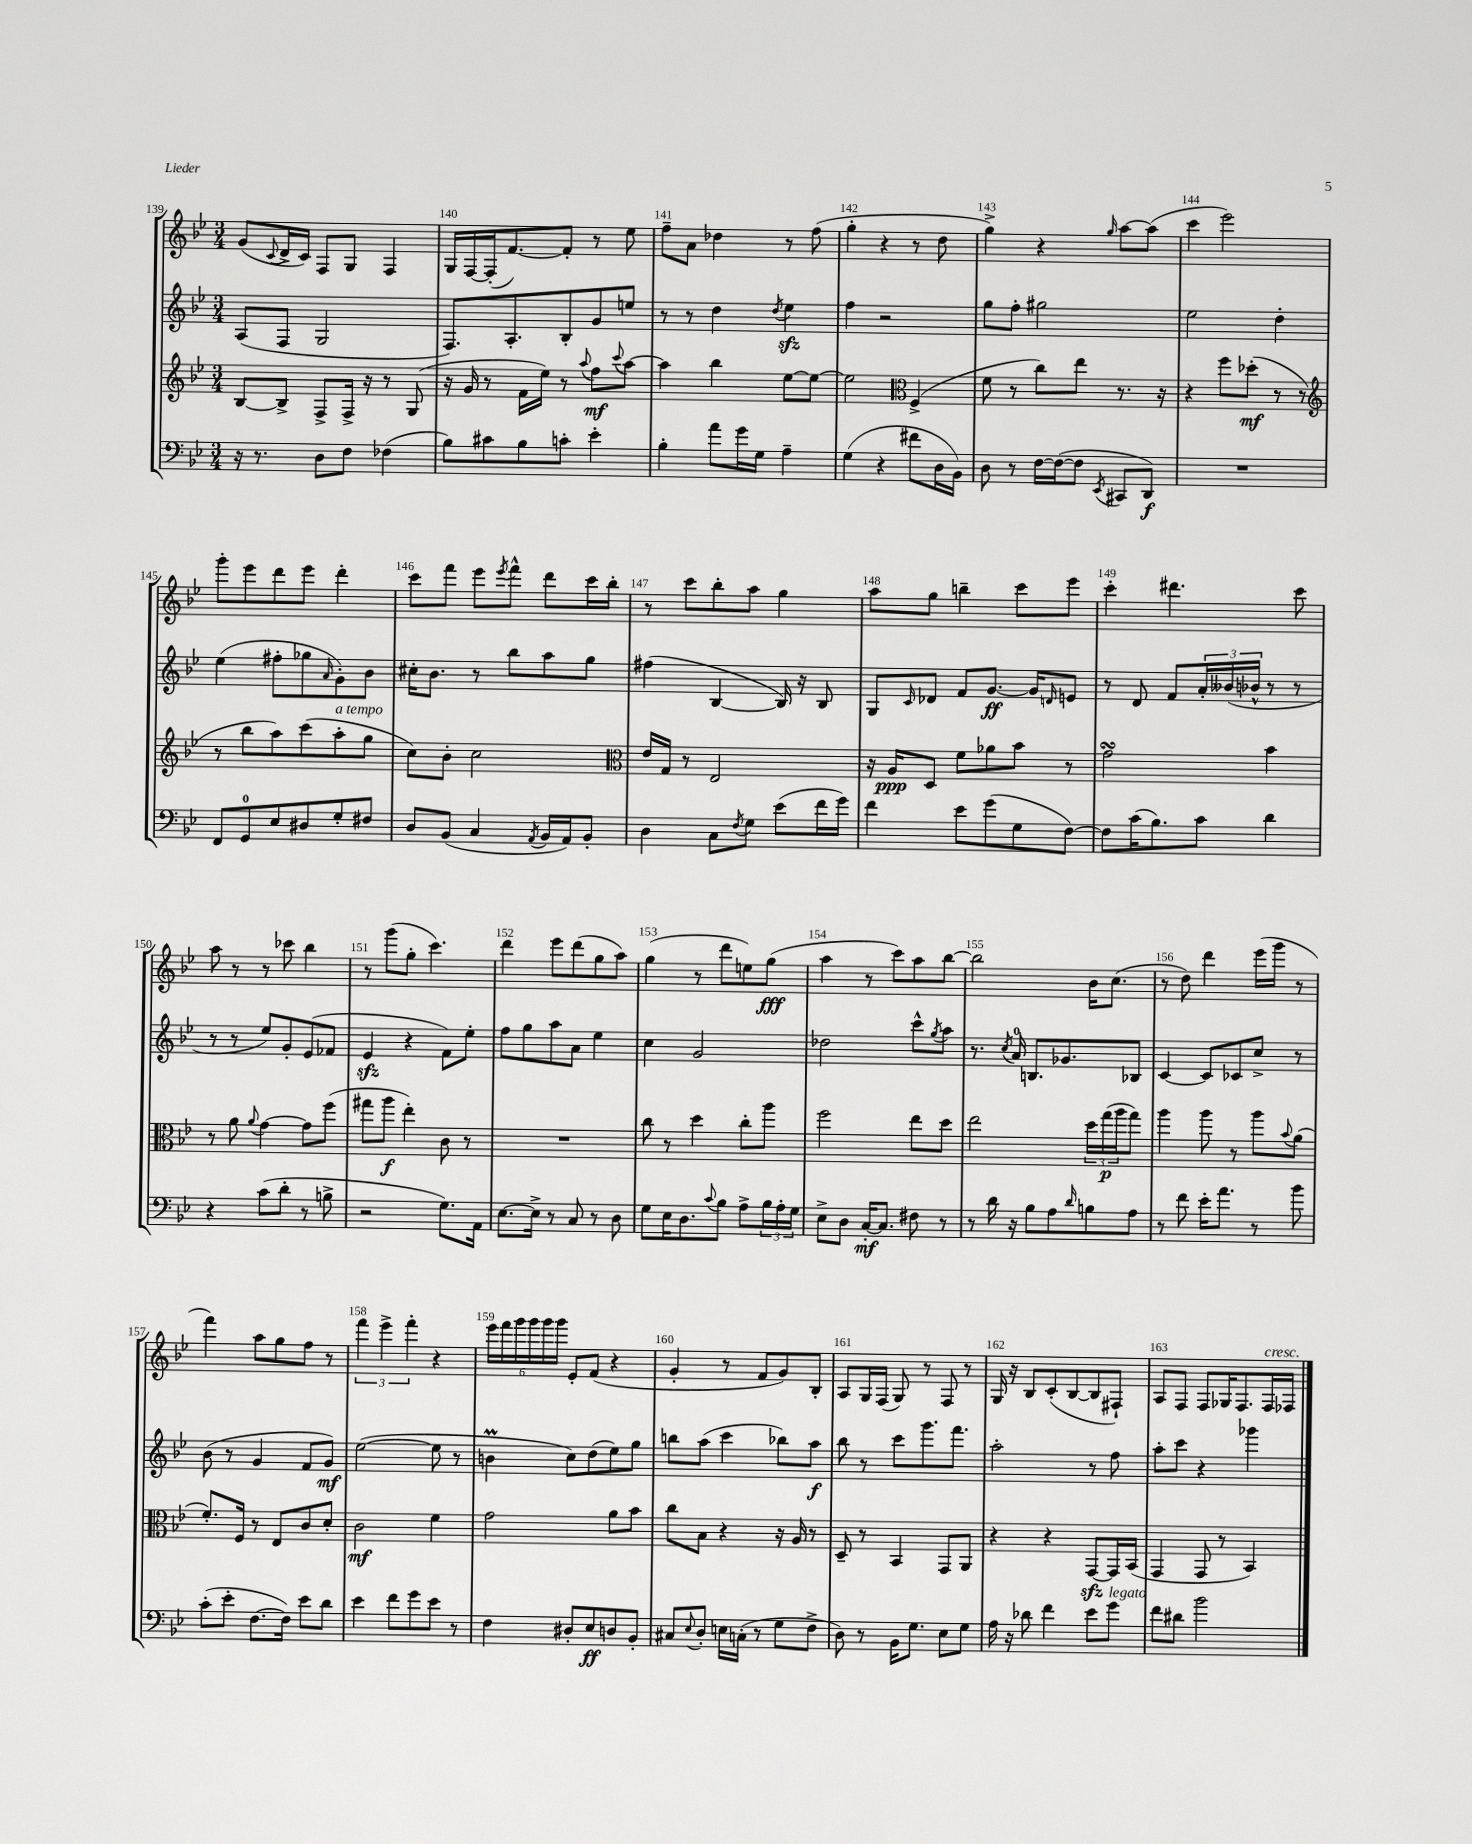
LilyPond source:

<<
\new StaffGroup <<
\new Staff = "s0" {
    \clef treble \key bes \major \numericTimeSignature \time 3/4
    g'8( \appoggiatura { c'8 } d'16-> c'16) f8 g8 f4 |
    g16 f16~ f16-.( f'8.~) f'8-. r8 ees''8 |
    f''8-- a'8 des''4 r8 f''8( |
    g''4-. r4 r8 d''8 |
    g''4->) r4 \grace { g''16 } a''8~ a''8( |
    c'''4 ees'''2) |
    g'''8-. ees'''8 d'''8 ees'''8 d'''4-. |
    c'''8 f'''8 ees'''8 \acciaccatura { ees'''8 } f'''8-^ d'''8 c'''16 bes''16-. |
    r8 c'''8 bes''8-. a''8 g''4 |
    a''8 g''8 b''4-- c'''8 ees'''8 |
    c'''4-. dis'''4. c'''8 |
    a''8 r8 r8 ces'''8 bes''4 |
    r8 g'''8( g''8-. c'''4.) |
    d'''4 ees'''8 d'''8( g''8 a''8) |
    g''4( r8 d'''8 e''8) g''8\fff( |
    a''4 r8 c'''8) a''8 bes''8~ |
    bes''2 bes'16 c''8.( |
    r8 d''8) d'''4 ees'''16( g'''16 r8 |
    f'''4) a''8 g''8 f''8 r8 |
    \tuplet 3/2 { f'''4 ees'''4-> f'''4-. } r4 |
    \tuplet 6/4 { ees'''16 f'''16 g'''16 g'''16 g'''16 g'''16 } ees'8-. f'8( r4 |
    g'4-. r8 f'8 g'8) bes8-. |
    a8 g16 f16( g8) r8 f8 r8 |
    g16 r16 bes8 c'8-.( bes8~ bes8 fis8-!) |
    a8 f8 f8 ges16 f8. f16^\markup { \italic "cresc." } fes16 \bar "|." |
}
\new Staff = "s1" {
    \clef treble \key bes \major \numericTimeSignature \time 3/4
    a8( f8 g2 |
    f8.) a8.-. bes8-. g'8 e''8 |
    r8 r8 d''4 \acciaccatura { d''8 } ees''4\sfz |
    f''4 r2 |
    g''8 f''8-. gis''2 |
    ees''2 d''4-. |
    ees''4( fis''8-. ges''8 \grace { a'16 } g'8-.) bes'8 |
    cis''16-. bes'8. r8 bes''8 a''8 g''8 |
    fis''4( bes4~ bes16) r16 bes8 |
    g8 \grace { c'16 } des'8 f'8 g'8.~\ff g'16 \grace { d'16 } e'8 |
    r8 d'8 f'8 \tuplet 3/2 { a'16-. beses'16( bes'16-^ } r8 r8 |
    r8 r8 ees''8) g'8-. ees'8( fes'8 |
    ees'4\sfz r4 f'8) ees''8-. |
    f''8 g''8 a''8 a'8 ees''4 |
    c''4 g'2 |
    des''2 c'''8-^ \acciaccatura { g''8 } a''8 |
    r8. \acciaccatura { c''8 } a'16-0 b8. ges'8. bes8 |
    c'4~ c'8 ces'8 c''8-> r8 |
    bes'8( r8 g'4 f'8 g'8\mf) |
    ees''2~( ees''8 r8 |
    b'4\prall c''8) d''8( ees''8) g''8 |
    b''8 a''8( c'''4 bes''8) a''8\f |
    bes''8 r8 c'''8 g'''8. f'''8. |
    a''2-. r8 f''8 |
    a''8-. c'''8 r4 ges'''4 \bar "|." |
}
\new Staff = "s2" {
    \clef treble \key bes \major \numericTimeSignature \time 3/4
    bes8~ bes8-> f8-> f16-> r16 r8 g8( |
    r16 g'16 r8 f'16 ees''16) r8 \appoggiatura { a''8 } f''8\mf \appoggiatura { c'''8 } a''8~ |
    a''4 bes''4 ees''8~ ees''8~ |
    ees''2 \clef alto f4->( |
    f'8 r8 c''8) ees''8 r8. r16 |
    r4 f''8 des''8-.\mf( r8 r8 |
    \clef treble r8 bes''8 a''8) c'''8( a''8-.^\markup { \italic "a tempo" } g''8 |
    c''8) bes'8-. c''2 |
    \clef alto ees'16 g16 r8 ees2 |
    r16 a16\ppp d8 f'8 aes'8 bes'8 r8 |
    g'2\turn bes'4 |
    r8 a'8 \appoggiatura { a'8 } g'4~ g'8 f''8( |
    gis''8 a''8\f ees''4-.) c'8 r8 |
    R2. |
    c''8 r8 d''4 c''8-. a''8 |
    f''2 ees''8 d''8 |
    ees''2 \tuplet 3/2 { d''16 g''16\p( a''16 } g''8) |
    a''4 a''8 r8 a''8 \appoggiatura { bes'8 } a'8( |
    f'8.-.) f16 r8 ees8 c'8 d'8-. |
    c'2\mf f'4 |
    g'2 a'8 bes'8 |
    c''8 bes8 r4 r16 a16 r8 |
    d8-- r8 bes,4 g,8 a,8 |
    r4 r4 g,8~\sfz g,16 bes,16( |
    g,4 g,8 r8 bes,4) \bar "|." |
}
\new Staff = "s3" {
    \clef bass \key bes \major \numericTimeSignature \time 3/4
    r16 r8. d8 f8 fes4( |
    bes8) cis'8 bes8 c'8-. ees'4-. |
    bes4-. a'8 g'16 g16 a4-- |
    g4( r4 fis'8 d16 bes,16) |
    d8 r8 f16~ f16~( f8 \acciaccatura { ees,8 } cis,8 d,8\f) |
    R2. |
    f,8 g,8-0 ees8 dis8 g8-. fis8 |
    d8 bes,8( c4 \acciaccatura { a,8 } bes,16 a,16) bes,8-. |
    d4 c8 \acciaccatura { f8 } g8 ees'8( f'16 g'16) |
    f'4 ees'8 g'8( g8 f8~) |
    f8 c'16( bes8.) c'8 d'4 |
    r4 c'8( d'8-. r8 b8-> |
    r2 g8.) a,16 |
    ees8.~ ees16-> r8 c8 r8 d8 |
    g8 ees16 d8. \appoggiatura { c'8 } bes8 a8-> \tuplet 3/2 { bes16 a16-. g16 } |
    ees8-> d8 c16~-.\mf c8. fis8 r8 |
    r8 d'16 r16 bes8 a8 \grace { d'16 } b8 a8 |
    r8 f'8 ees'16-. a'8. r8 bes'8 |
    c'8-.( ees'8-. f8.~ f16) ees'8 d'8 |
    ees'4 f'8 g'8 ees'8 r8 |
    f4 dis8-. ees8\ff d8 bes,8-. |
    cis8 \appoggiatura { ees8 } d8-. e16 c16-.( r8 g8 f8-> |
    d8) r8 bes,16 g8. ees8 g8 |
    a16 r16 des'8 f'4 ees'8 g'8^\markup { \italic "legato" } |
    f'8 dis'8 bes'2 \bar "|." |
}
>>
>>
\layout { \context { \Score currentBarNumber = #139 \override BarNumber.break-visibility = ##(#f #t #t) barNumberVisibility = #all-bar-numbers-visible } }
